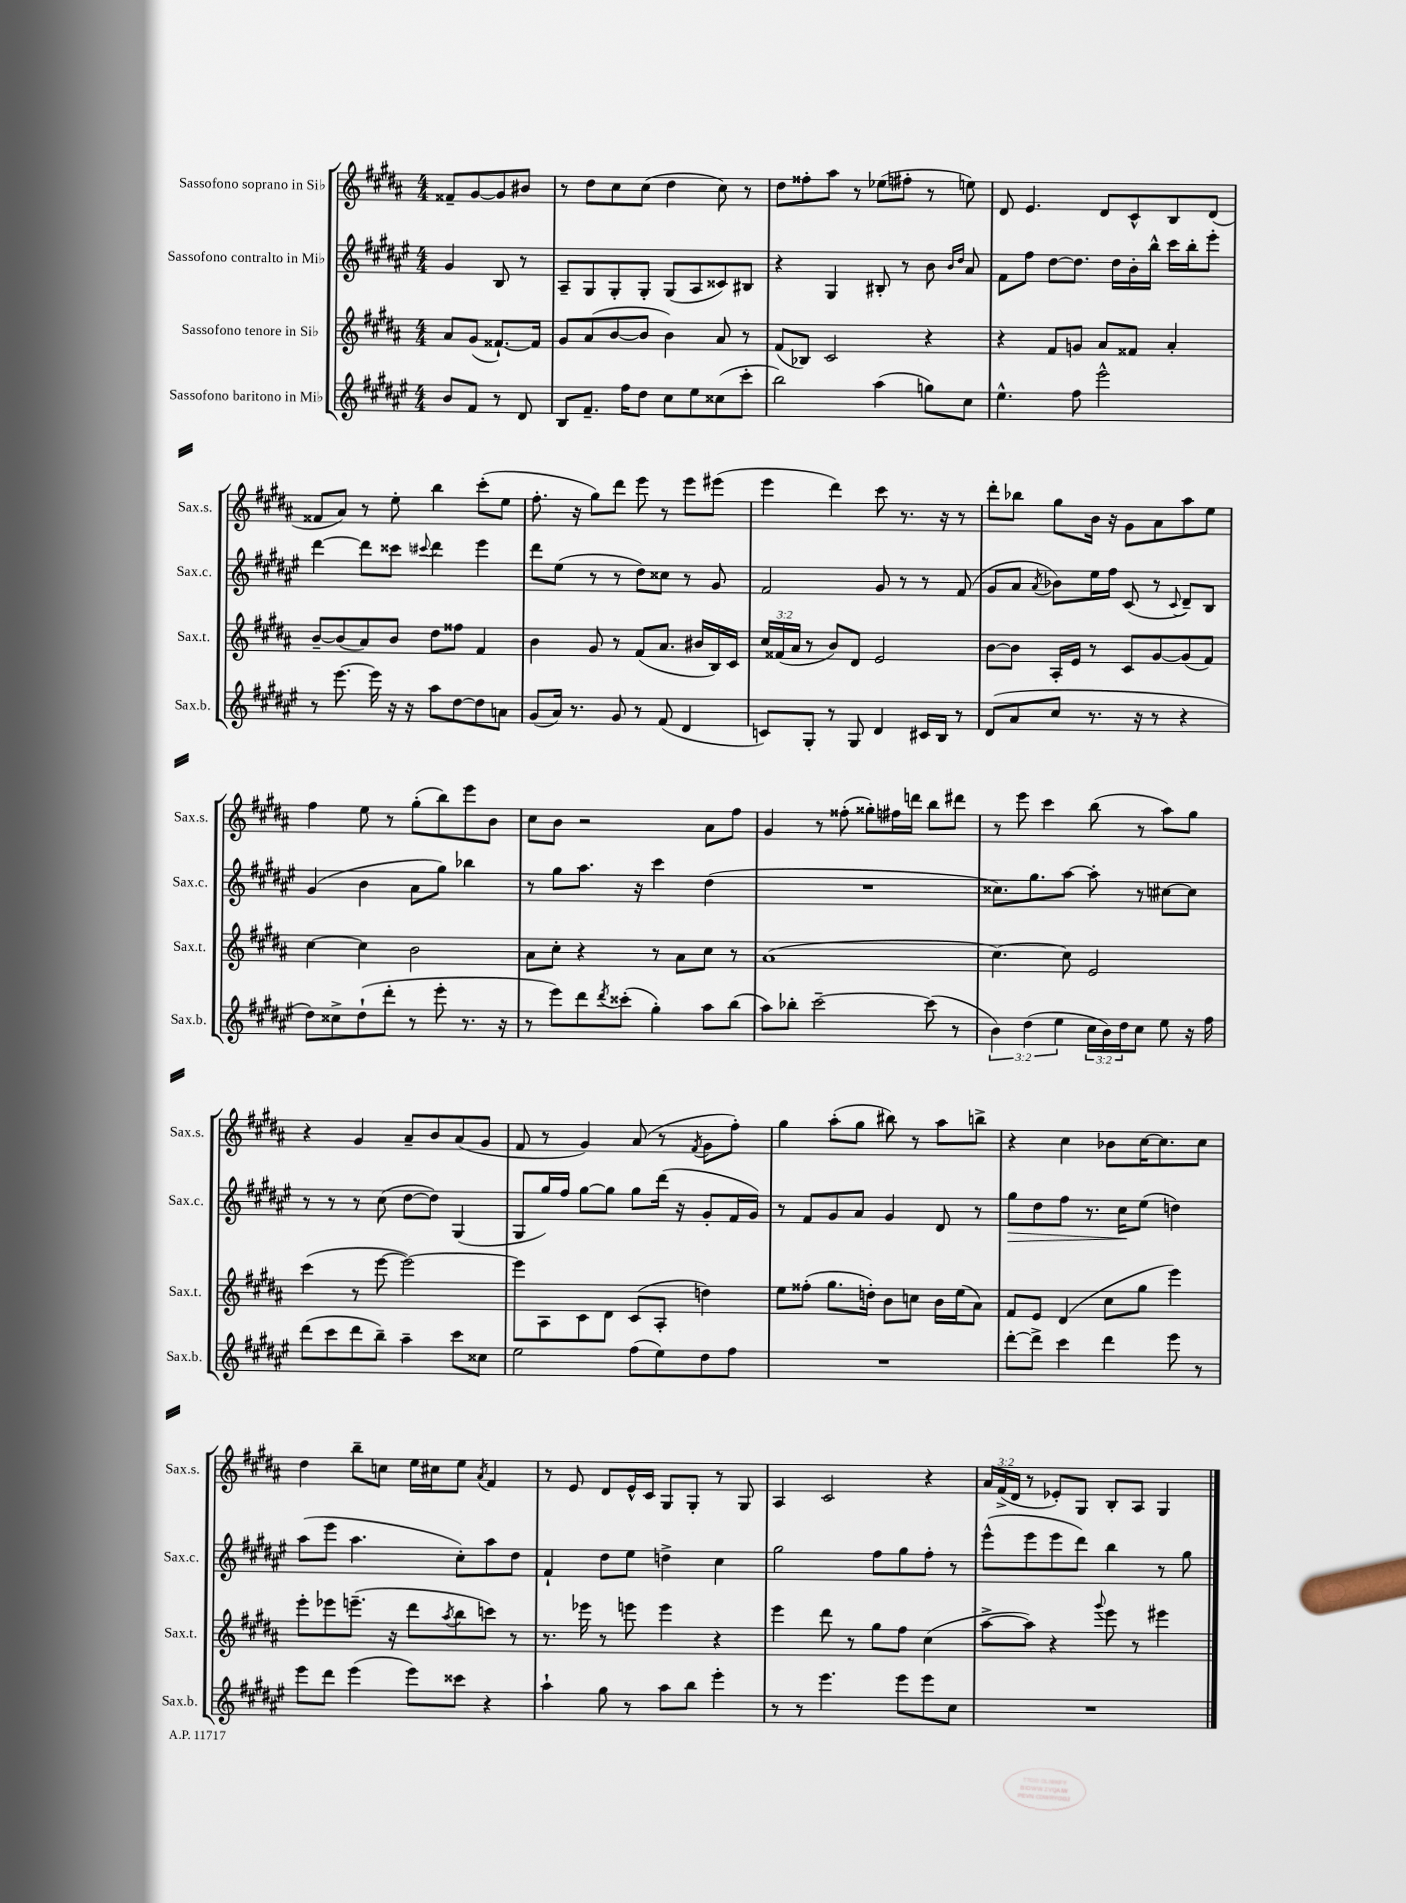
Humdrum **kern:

**kern	**kern	**kern	**kern
*staff4	*staff3	*staff2	*staff1
*clefG2	*clefG2	*clefG2	*clefG2
*k[f#c#g#d#a#e#]	*k[f#c#g#d#a#]	*k[f#c#g#d#a#e#]	*k[f#c#g#d#a#]
*M4/4	*M4/4	*M4/4	*M4/4
8b	8a#	4g#	8f##~
8f#	(8g#	.	[8g#
8r	[8.f##`)	8B	8g#]
8d#	.	8r	8b#
.	16f##]	.	.
=	=	=	=
8B	8g#	8A#~	8r
8.f#~	(8a#	8G#	8dd#
.	[8b	8G#'	8cc#
16ff#	.	.	.
8dd#	8b]	8G#'	(8cc#
8cc#	4b)	(8G#	4dd#
8ee#	.	8A#	.
(8cc##	8a#	8c##)	8cc#)
8ccc#'	8r	8B#	8r
=	=	=	=
2bb)	(8f#	4r	8dd#
.	8B-)	.	8ff##'
.	2c#	4G#	8aa#
.	.	.	8r
(4aa#	.	8B#'	(8ee-
.	.	8r	8ff#'
8gg)	4r	8b	8r
.	.	16qqb	.
.	.	16qqdd#	.
8cc#	.	8a#	8ee)
=	=	=	=
4.ee#^^	4r	8f#	8d#
.	.	8ff#	4.e
.	8f#	[8dd#	.
8ff#	8g	8.dd#]	.
2eee#^^	8a#	.	8d#
.	.	16dd#	.
.	8f##	16b'	8c#^^
.	.	16bb^^	.
.	4a#'	16ccc#	8B
.	.	16bb'	.
.	.	8eee#'	(8d#
=	=	=	=
8r	[8b~	[4ddd#	8f##
[8.eee#	(8b]	.	8a#)
.	8a#)	8ddd#]	8r
16eee#]	.	.	.
16r	8b	8ccc##	8ee'
16r	.	.	.
.	.	8qqccc#	.
8aa#	8dd#	4ddd#	4bb
[8dd#	8ff##	.	.
8dd#]	4f#	4eee#	(8ccc#'
8a	.	.	8ee
=	=	=	=
(8g#	4b	8ddd#	8.ff#'
16a#)	.	(8ee#	.
8.r	.	.	16r
.	8g#	8r	8gg#)
8g#	8r	8r	8ddd#
8r	(8f#	8dd#)	8eee
(8f#	8.a#	8cc##	8r
4d#	.	8r	8eee
.	16b#	.	.
.	16B)	8g#	(8eee#
.	16c#	.	.
=	=	=	=
8c)	24cc#	2f#	4eee
.	(24f##	.	.
.	24a#	.	.
8G#'	8r	.	.
8r	8b)	.	4ddd#)
8G#	8d#	.	.
4d#	2e	8g#	8ccc#
.	.	8r	8.r
16c#	.	8r	.
16B	.	.	16r
8r	.	(8f#	8r
=	=	=	=
(8d#	[8b	8g#	8ddd#'
8a#	8b]	8a#	8bb-
.	.	8qa#	.
8cc#	16A#'	8b-)	8gg#
.	16e	.	.
8.r	8r	16ee#	16b
.	.	16ff#	16r
.	8c#	(8c#	8g#
16r	.	.	.
8r	[8g#	8r	8a#
.	.	8qqc#	.
4r	(8g#]	8d#~)	8aa#
.	8f#)	8B	8ee
=	=	=	=
8dd#)	[4cc#	(4g#	4ff#
8cc##^	.	.	.
(8dd#`	4cc#]	4b	8ee
8ddd#'	.	.	8r
8r	2b	8a#	(8gg#'
8eee#'	.	8gg#)	8bb)
8.r	.	4bb-	8eee
.	.	.	8b
16r	.	.	.
=	=	=	=
8r	8a#	8r	8cc#
8eee#)	8cc#'	8gg#	8b
8ddd#	4r	8.aa#	2r
8qddd#	.	.	.
(8ccc##'	.	.	.
.	.	16r	.
4gg#')	8r	4ccc#	.
.	8a#	.	.
8aa#	8cc#	(4dd#	8a#
(8bb	8r	.	8ff#
=	=	=	=
8aa#)	(1a#	1r	4g#
8bb-'	.	.	.
[2ccc#~	.	.	8r
.	.	.	(8ff##'
.	.	.	8gg##')
.	.	.	16ff#
.	.	.	16ddd
(8ccc#]	.	.	8bb
8r	.	.	8ddd#
=	=	=	=
6b)	[4.cc#)	8.cc##)	8r
.	.	.	8eee
(6dd#	.	.	.
.	.	8.gg#	.
.	.	.	4ccc#
6ee#	.	.	.
.	8cc#]	[8aa#	.
24cc#	2e	8aa#']	(8bb
24b)	.	.	.
24dd#	.	.	.
8cc#	.	8r	8r
8ee#	.	[8cc#	8aa#)
16r	.	8cc#]	8gg#
16ff#	.	.	.
=	=	=	=
(8ddd#	(4ccc#	8r	4r
8ccc#	.	8r	.
8ddd#	8r	8r	4g#
8bb~)	[8eee	(8cc#	.
4aa#~	2eee_)	[8dd#	8a#~
.	.	8dd#])	8b
8ccc#	.	(4G#	(8a#
8cc##	.	.	8g#
=	=	=	=
2ee#	8eee]	8G#	8f#
.	8A#	16gg#)	8r
.	.	16ff#	.
.	8c#	[8gg#	4g#)
.	8d#	8gg#]	.
(8ff#	(8c#	8gg#	(8a#
8ee#)	8A#'	(16ddd#	8r
.	.	16r	.
.	.	.	8qf#
8dd#	4dd)	8g#'	8g#
8ff#	.	16f#	8ff#')
.	.	16g#)	.
=	=	=	=
1r	8ee	8r	4gg#
.	(8ff##'	8f#	.
.	8.gg#	8g#	(8aa#'
.	.	8a#	8gg#
.	16dd')	.	.
.	8b	4g#	8bb#)
.	8cc	.	8r
.	16b	8d#	8aa#
.	(16ee	.	.
.	8a#)	8r	8bb^
=	=	=	=
[8ddd#'	8f#	8gg#	4r
8ddd#^]	8e	8dd#	.
4ccc#	(4d#	8ff#	4cc#
.	.	8.r	.
4ddd#	8cc#	.	8b-
.	.	16cc#	.
.	8gg#	(8ee#	[16cc#
.	.	.	8.cc#]
8eee#	4eee)	4dd)	.
8r	.	.	8cc#
=	=	=	=
8eee#	8eee'	(8aa#	4dd#
8ddd#	8eee-	8eee#	.
(4eee#	(8.eee~	4.aa#	8bb~
.	.	.	8cc
.	16r	.	.
8eee#)	8ddd#	.	16ee
.	.	.	16cc#
.	8qaa#	.	.
8ccc##	8bb	8cc#')	8ee
.	.	.	8qa#
4r	8ccc)	8aa#	4f#
.	8r	8dd#	.
=	=	=	=
4aa#`	8.r	4f#`	8r
.	.	.	8e
.	16eee-	.	.
8gg#	8r	8dd#	8d#
8r	8eee	8ee#	16e^^
.	.	.	16c#
8aa#	4eee	4dd^	8G#
8bb	.	.	8G#'
4eee#'	4r	4cc#	8r
.	.	.	8G#
=	=	=	=
8r	4eee	2gg#	4A#
8r	.	.	.
4.eee#	8ddd#	.	2c#
.	8r	.	.
.	8gg#	8ff#	.
8eee#	8ff#	8gg#	.
8eee#	(4cc#	8ff#'	4r
8cc#	.	8r	.
=	=	=	=
1r	[8aa#^	(8eee#^^	24a#
.	.	.	(24f#^
.	.	.	24d#
.	8aa#])	8eee#	8r
.	4r	8eee#	8e-')
.	.	8ddd#)	8G#
.	8qqggg#	.	.
.	8eee	4bb	8B'
.	8r	.	8A#
.	4eee#	8r	4G#
.	.	8gg#	.
==	==	==	==
*-	*-	*-	*-
